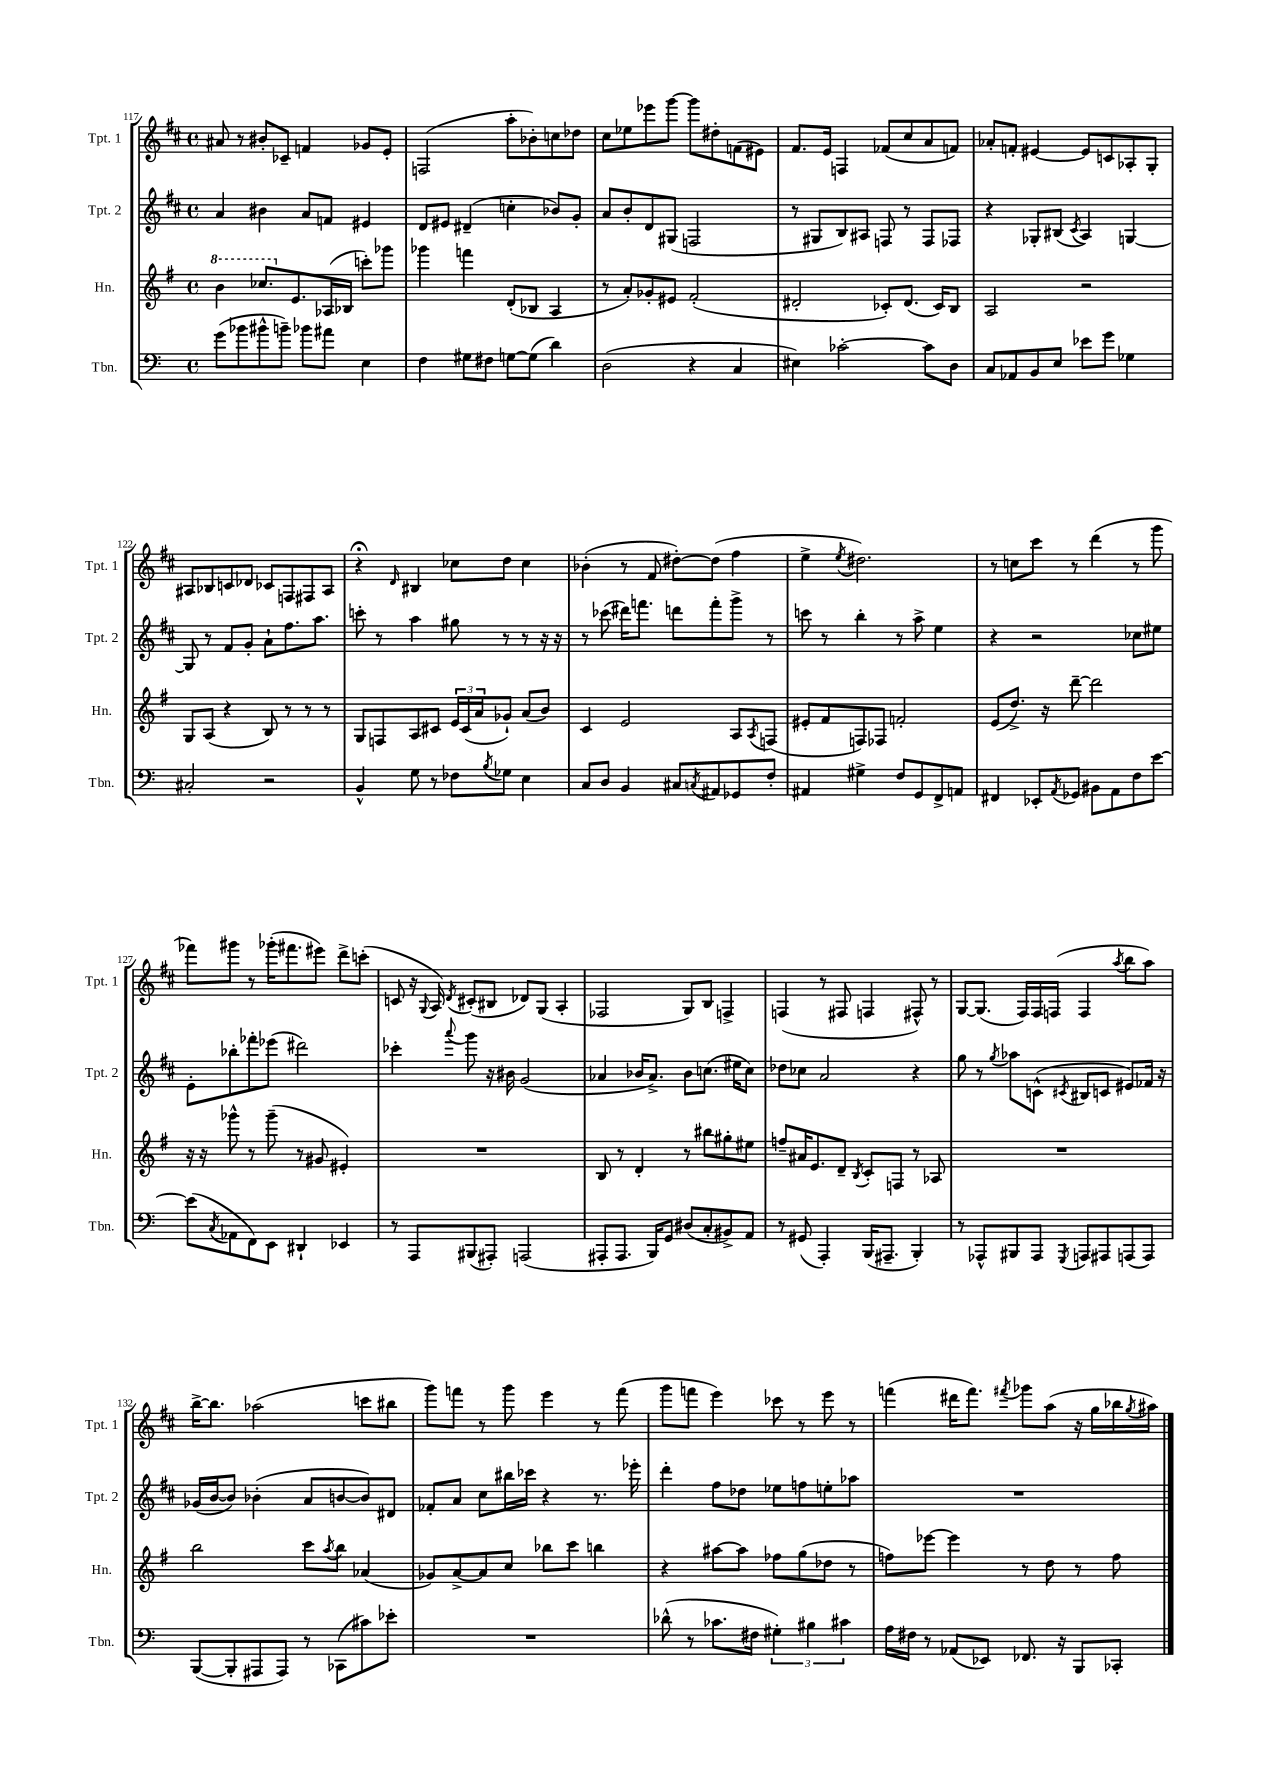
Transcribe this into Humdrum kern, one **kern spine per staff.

**kern	**kern	**kern	**kern
*staff4	*staff3	*staff2	*staff1
*clefF4	*clefG2	*clefG2	*clefG2
*k[]	*k[f#]	*k[f#c#]	*k[f#c#]
*M4/4	*M4/4	*M4/4	*M4/4
*met(c)	*met(c)	*met(c)	*met(c)
(8g	4bb	4a	8a#
8b-	.	.	8r
8b#^^	8.ccc-	4b#	8b#'
8b~)	.	.	8c-~
.	8.e	.	.
8b-	.	8a	4f
8a#	(16A-	8f	.
.	16B-	.	.
4E	8ccc')	4e#	8g-
.	8ggg-	.	8e'
=	=	=	=
4F	4ggg-	8d	(2F
.	.	8e#	.
8G#	4fff	(4d#~	.
8F#	.	.	.
[8G	(8d'	4cc'	8aa'
(8G]	8B-	.	8b-')
4d)	4A	8b-)	8cc
.	.	8g'	8dd-
=	=	=	=
(2D	8r	8a	8cc#
.	8a')	8b'	8ee-
.	8g-'	8d	8eee-
.	8e#	(8G#	[8ggg
4r	(2f#'	2F	8ggg]
.	.	.	8dd#'
4C	.	.	(8f
.	.	.	8e#)
=	=	=	=
4E#)	2d#'	8r	8.f#
.	.	8G#	.
.	.	.	16e
[2c-'	.	8B)	4F
.	.	8A#	.
.	8c-')	8F	(8f-
.	(8.d#	8r	8cc#
8c-]	.	8F	8a
.	16c-)	.	.
8D	8B	8F-	8f)
=	=	=	=
8C	2A	4r	8a-'
8AA-	.	.	8f'
8BB	.	8G-'	[4e#
8E	.	(8B#	.
.	.	8qc#	.
8e-	2r	4A)	8e#]
8g	.	.	8c
4G-	.	[4G	8A-'
.	.	.	8G'
=	=	=	=
2C#'	8G	8G]	8A#
.	(8A	8r	8B-
.	4r	8f#	8c
.	.	8g'	8d-
2r	8B)	8a`	8c-
.	8r	8.ff#	8F
.	8r	.	8F#
.	.	8.aa	.
.	8r	.	8A#
=	=	=	=
4BB^^	8G	8ccc'	4r;
.	8F	8r	.
.	.	.	16qqd
8G	8A	4aa	4B#
8r	8c#	.	.
8F-	24e	8gg#	8cc-
.	(24c#	.	.
.	24a	.	.
8qB	.	.	.
8G-	8g-`)	8r	8dd
4E	(8a	8r	4cc-
.	8b)	16r	.
.	.	16r	.
=	=	=	=
8C	4c	8r	(4b-'
8D	.	(8ccc-	.
4BB	2e	16ddd#)	8r
.	.	8.fff	.
.	.	.	8f#
8C#	.	8ddd	[8dd#')
8qC	.	.	.
8AA#	.	8fff'	(8dd#]
8GG-	8A	8ggg^	4ff#
.	8qA	.	.
8F'	(8F	8r	.
=	=	=	=
4AA#	8e#'	8ccc	4ee^
.	8f#	8r	.
.	.	.	8qee
4G#^	8F)	4bb'	2.dd#)
.	8F-	.	.
8F	2f'	8r	.
8GG	.	8aa^	.
8FF^	.	4ee	.
8AA	.	.	.
=	=	=	=
4FF#	(8e	4r	8r
.	8.dd^)	.	8cc
8EE-'	.	2r	8ccc#
.	16r	.	.
8qAA	.	.	.
8GG-	[8ddd~	.	8r
8BB#	2ddd]	.	(4ddd
8AA	.	.	.
8F	.	8cc-	8r
[8e	.	8ee#	8ggg
=	=	=	=
(8e]	16r	8e'	8fff-)
.	16r	.	.
8qC	.	.	.
8AA-	8ggg-^^	8bb-'	8ggg#
8FF)	8r	8fff-'	8r
8EE	(8ggg-~	(8eee-	(16ggg-'
.	.	.	8.fff#
4DD#`	8r	2ddd#)	.
.	8g#	.	8eee#)
4EE-	4e#')	.	8ddd^
.	.	.	(8ccc'
=	=	=	=
8r	1r	4ccc-'	8c
8AAA	.	.	16r
.	.	.	8qqG
.	.	.	16A)
.	.	8qqaaa	8qd
(8BBB#	.	8ggg	(8c#'
8AAA#')	.	16r	8B#
.	.	16b#	.
(2AAA	.	(2g	8d-)
.	.	.	(8G
.	.	.	4A'
=	=	=	=
8AAA#'	8B	4a-	2F-
8.AAA#	8r	.	.
.	4d'	16b-	.
16BBB)	.	8.a-^)	.
8GG	.	.	.
(8D#	8r	8b-	8G)
8C'	8bb#	(8.cc	8B
8BB#^)	8gg#'	.	4F^
.	.	16ee#	.
8AA	8ee#	8cc)	.
=	=	=	=
8r	8ff~	8dd-	(4F
(8GG#	16a#	8cc-	.
.	8.e	.	.
4AAA')	.	2a	8r
.	8d~	.	8F#
.	8qB	.	.
(16BBB	8c'	.	4F
8.AAA#~	.	.	.
.	8F	.	.
4BBB')	8r	4r	8F#^^)
.	8A-	.	8r
=	=	=	=
8r	1r	8gg	[8G
8AAA-^^	.	8r	(8.G]
.	.	8qgg	.
8BBB#	.	8aa-	.
.	.	.	16F#)
8AAA-	.	(8c^^	16F#
.	.	.	(16F
8qGGG	.	8qc#	.
8AAA	.	8B#	4F
8AAA#	.	8c	.
.	.	.	8qaa
(8AAA	.	8e#)	8bb
8AAA)	.	16f-	8aa)
.	.	16r	.
=	=	=	=
([8BBB	2bb	(16g-	[16bb^
.	.	[16b	8.bb]
8BBB']	.	8b])	.
8AAA#	.	(4b-'	(2aa-
8AAA#)	.	.	.
8r	8ccc	8a	.
.	8qaa	.	.
(8CC-	8bb	[8b	.
8c#)	(4a-	8b])	8ccc
8e-'	.	8d#	8bb#
=	=	=	=
1r	8g-)	8f-'	8ggg)
.	[8a^	8a	8fff
.	8a]	8cc#	8r
.	8cc	16bb#	8ggg
.	.	16ccc-	.
.	8bb-	4r	4eee
.	8ccc	.	.
.	4bb	8.r	8r
.	.	.	(8fff
.	.	16eee-'	.
=	=	=	=
(8d-^^	4r	4ddd'	8ggg
8r	.	.	8fff
8.c-	[8aa#	8ff#	4eee)
.	8aa#]	8dd-	.
16F#	.	.	.
6G#')	8ff-	8ee-	8ccc-
.	(8gg	8ff	8r
6B#	.	.	.
.	8dd-	8ee'	8eee
6c#	.	.	.
.	8r	8aa-	8r
=	=	=	=
16A	8ff)	1r	(4fff
16F#	.	.	.
8r	[8eee-	.	.
(8AA-	4eee-]	.	16ddd#
.	.	.	8.fff)
8EE-)	.	.	.
.	.	.	8qfff#
8.FF-	8r	.	8ggg-
.	8dd	.	(8aa
16r	.	.	.
8BBB	8r	.	16r
.	.	.	16gg
8CC-'	8ff	.	16bb-
.	.	.	8qgg
.	.	.	16aa#)
==	==	==	==
*-	*-	*-	*-
